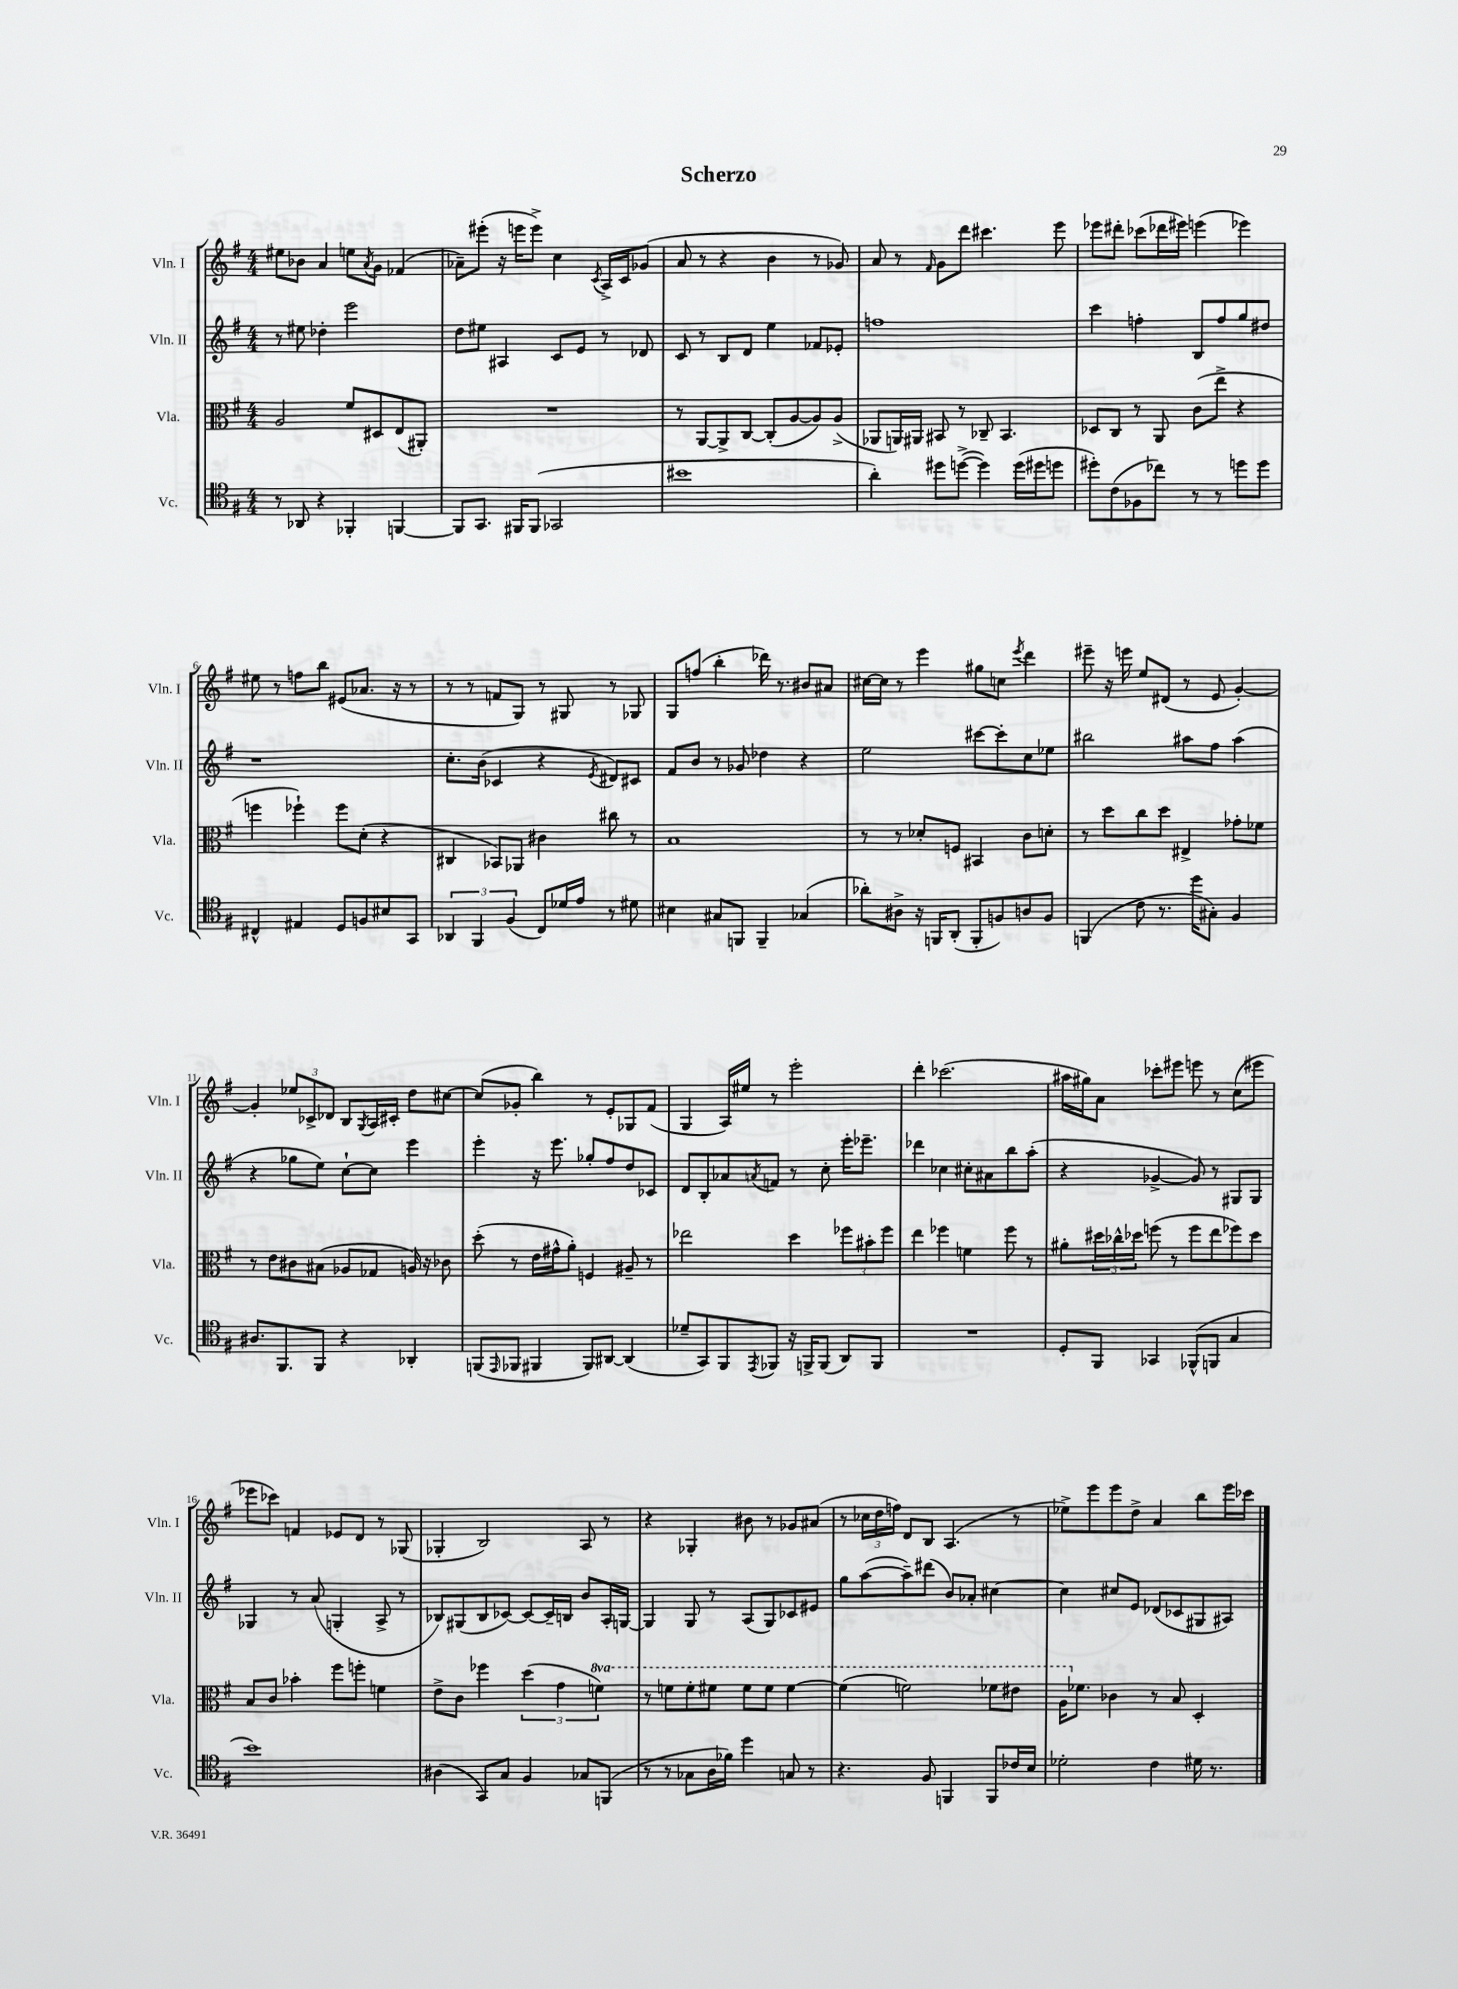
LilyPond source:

\header { title = "Scherzo" }
<<
\new StaffGroup <<
\new Staff = "s0" \with { instrumentName = "Vln. I" shortInstrumentName = "Vln. I" } {
    \clef treble \key g \major \numericTimeSignature \time 4/4
    eis''8 bes'8 a'4 e''8 \acciaccatura { a'8 } g'8 fes'4( |
    aes'8--) eis'''8-.( r16 e'''16 e'''8->) c''4 \acciaccatura { c'8 } a16-> c'16 ges'8( |
    a'8 r8 r4 b'4 r8 ges'8) |
    a'8 r8 \grace { fis'16 } g'8 d'''8 cis'''4. e'''8 |
    ees'''8 dis'''8-. ces'''8( des'''16 eis'''16) e'''4( ees'''4) |
    eis''8 r8 f''8 b''8 eis'8( aes'8. r16 r8 |
    r8 r8 f'8 g8) r8 gis8 r8 ges8 |
    g8 f''8( b''4-. des'''16) r8. bis'8 ais'8 |
    cis''16~ cis''16 r8 e'''4 gis''8 c''8 \acciaccatura { e'''8 } d'''4 |
    eis'''8-- r16 e'''16 e''8 dis'8( r8 e'8 g'4~-.) |
    g'4-. \tuplet 3/2 { ees''8 ces'8-> des'8 } b8 \acciaccatura { g8 } a16 cis'16-. d''8 cis''8~ |
    cis''8( ges'8-. b''4) r8 e'8-. ges8 fis'8( |
    g4 a16) eis''16 r8 e'''2-. |
    d'''4-. ces'''2.( |
    ais''16 gis''16) a'8 ces'''8-. eis'''8 e'''8 r8 c''8( eis'''8 |
    ees'''8 ces'''8) f'4 ees'8 d'8 r8 ges8( |
    ges4-. b2) a8 r8 |
    r4 ges4-. bis'8 r8 ges'8 ais'8( |
    r8 \tuplet 3/2 { ces''16 d''16 f''16) } d'8 b8 a4.( r8 |
    ees''8->) e'''8 e'''8 d''8-> a'4 b''8 e'''16 ces'''16 \bar "|." |
}
\new Staff = "s1" \with { instrumentName = "Vln. II" shortInstrumentName = "Vln. II" } {
    \clef treble \key g \major \numericTimeSignature \time 4/4
    r8 eis''8 des''4-. e'''2 |
    d''8 eis''8 ais4 c'8 e'8 r8 des'8 |
    c'8 r8 b8 d'8 e''4 fes'8 ees'8-. |
    f''1 |
    c'''4 f''4-. b8 f''8 g''8 dis''8 |
    r1 |
    c''8.-. b'16( ces'4 r4 \acciaccatura { e'8 } dis'8) cis'8 |
    fis'8 b'8 r8 ges'8 des''4 r4 |
    e''2 cis'''8~ cis'''8-. c''8 ees''8 |
    bis''2 ais''8 fis''8 ais''4( |
    r4 ges''8 e''8) c''8~-! c''8 e'''4 |
    e'''4-. r16 e'''8. ges''8-. fis''8 d''8 ces'8 |
    d'8 b8-. aes'8 \acciaccatura { a'8 } f'8 r8 c''8-. e'''16-. ees'''8.-- |
    des'''4 ces''4 cis''8-. ais'8 b''8 a''8-.( |
    r4 ges'4~-> ges'8) r8 gis8 gis8 |
    ges4 r8 a'8( g4-. a8-> r8 |
    bes8) gis8( bes8 ces'8~) ces'8~ ces'16-- b16 b'8 a16-. g16~ |
    g4 g8 r8 a8( g8) ces'8 eis'8 |
    g''8 a''8~( a''8--) dis'''8( b'8) aes'8-. cis''4~ |
    cis''4 cis''8 e'8 des'8( ces'8 gis8 ais8) \bar "|." |
}
\new Staff = "s2" \with { instrumentName = "Vla." shortInstrumentName = "Vla." } {
    \clef alto \key g \major \numericTimeSignature \time 4/4 \set Staff.ottavationMarkups = #ottavation-simple-ordinals
    a2 fis'8 dis8 e8( ais,8-.) |
    R1 |
    r8 a,8~ a,8-> c8~ c8-.( a8~ a8) a8->( |
    aes,8 a,16) ais,16 bis,8 r8 ces8-- bis,4. |
    des8 c8 r8 a,8 c'8( e''8-> r4 |
    f''4 fes''4-!) fes''8 d'8-.( r4 |
    cis4 bes,8) aes,8 cis'4 cis''8 r8 |
    b1 |
    r8 r8 des'8-. f8 bis,4 c'8 d'8-. |
    r8 d''8 c''8 d''8 eis4-> ges'8-. fes'8 |
    r8 e'8 cis'8 bis8( aes8 ges8 a16) r16 ces'8 |
    d''8-.( r8 e'16 gis'16-^ a'8-.) f4 ais8-- r8 |
    ees''2 d''4 \tuplet 3/2 { fes''8 bis'8-. fes''8 } |
    e''4 fes''4 f'4 fes''8 r8 |
    ais'8-. \tuplet 3/2 { dis''16 ces''16-^ des''16 } f''8( r8 f''8 e''8 fes''8) des''8 |
    b8 c'8 bes'4-. fis''8 f''8-. f'4 |
    e'8-> c'8 fes''4 \tuplet 3/2 { d''4( g'4 \ottava #1 f''4) } |
    r8 f''8 f''8-. fis''8 fis''8 fis''8 fis''4~ |
    fis''4( f''2) fes''8 eis''8 |
    a'16 \ottava #0 fes'8. ces'4 r8 b8 d4-. \bar "|." |
}
\new Staff = "s3" \with { instrumentName = "Vc." shortInstrumentName = "Vc." } {
    \clef tenor \key g \major \numericTimeSignature \time 4/4
    r8 aes,8 r4 fes,4-. f,4~ |
    f,8 g,8. fis,16 fis,8( ges,2 |
    bis'1 |
    a'4-.) dis''8 d''8~->( d''4) d''16( dis''16 d''8 |
    dis''8-.) c'8( fes8 ces''8) r8 r8 d''8 d''8 |
    cis4-^ eis4 d8 f8 bis8 g,8 |
    \tuplet 3/2 { aes,4 fis,4 fis4( } c8) des'16 e'16 r8 dis'8 |
    bis4 gis8 f,8 f,4-- ges4( |
    aes'8-.) ais8-> r16 f,16 a,8-.( f,8-. f8) a8 f8 |
    f,4( c'8 r8. d''16 gis8-.) fis4 |
    ais8. fis,8. fis,8 r4 aes,4-. |
    f,8( \grace { e,16 } fes,8 fis,4 fis,8) ais,8~ ais,4( |
    des'8-- g,8) fis,8 \acciaccatura { e,8 } fes,8 r16 f,16-> f,8( a,8) f,8 |
    R1 |
    d8-. fis,8 ges,4 fes,8-^( f,8 g4 |
    b'1) |
    ais4( g,8) g8 fis4 ges8 f,8( |
    r8 r8 ges8 a16 fes'16) d''4 g8 r8 |
    r4. fis8 f,4 f,8 ces'16 b16 |
    des'2-. c'4 dis'16 r8. \bar "|." |
}
>>
>>
